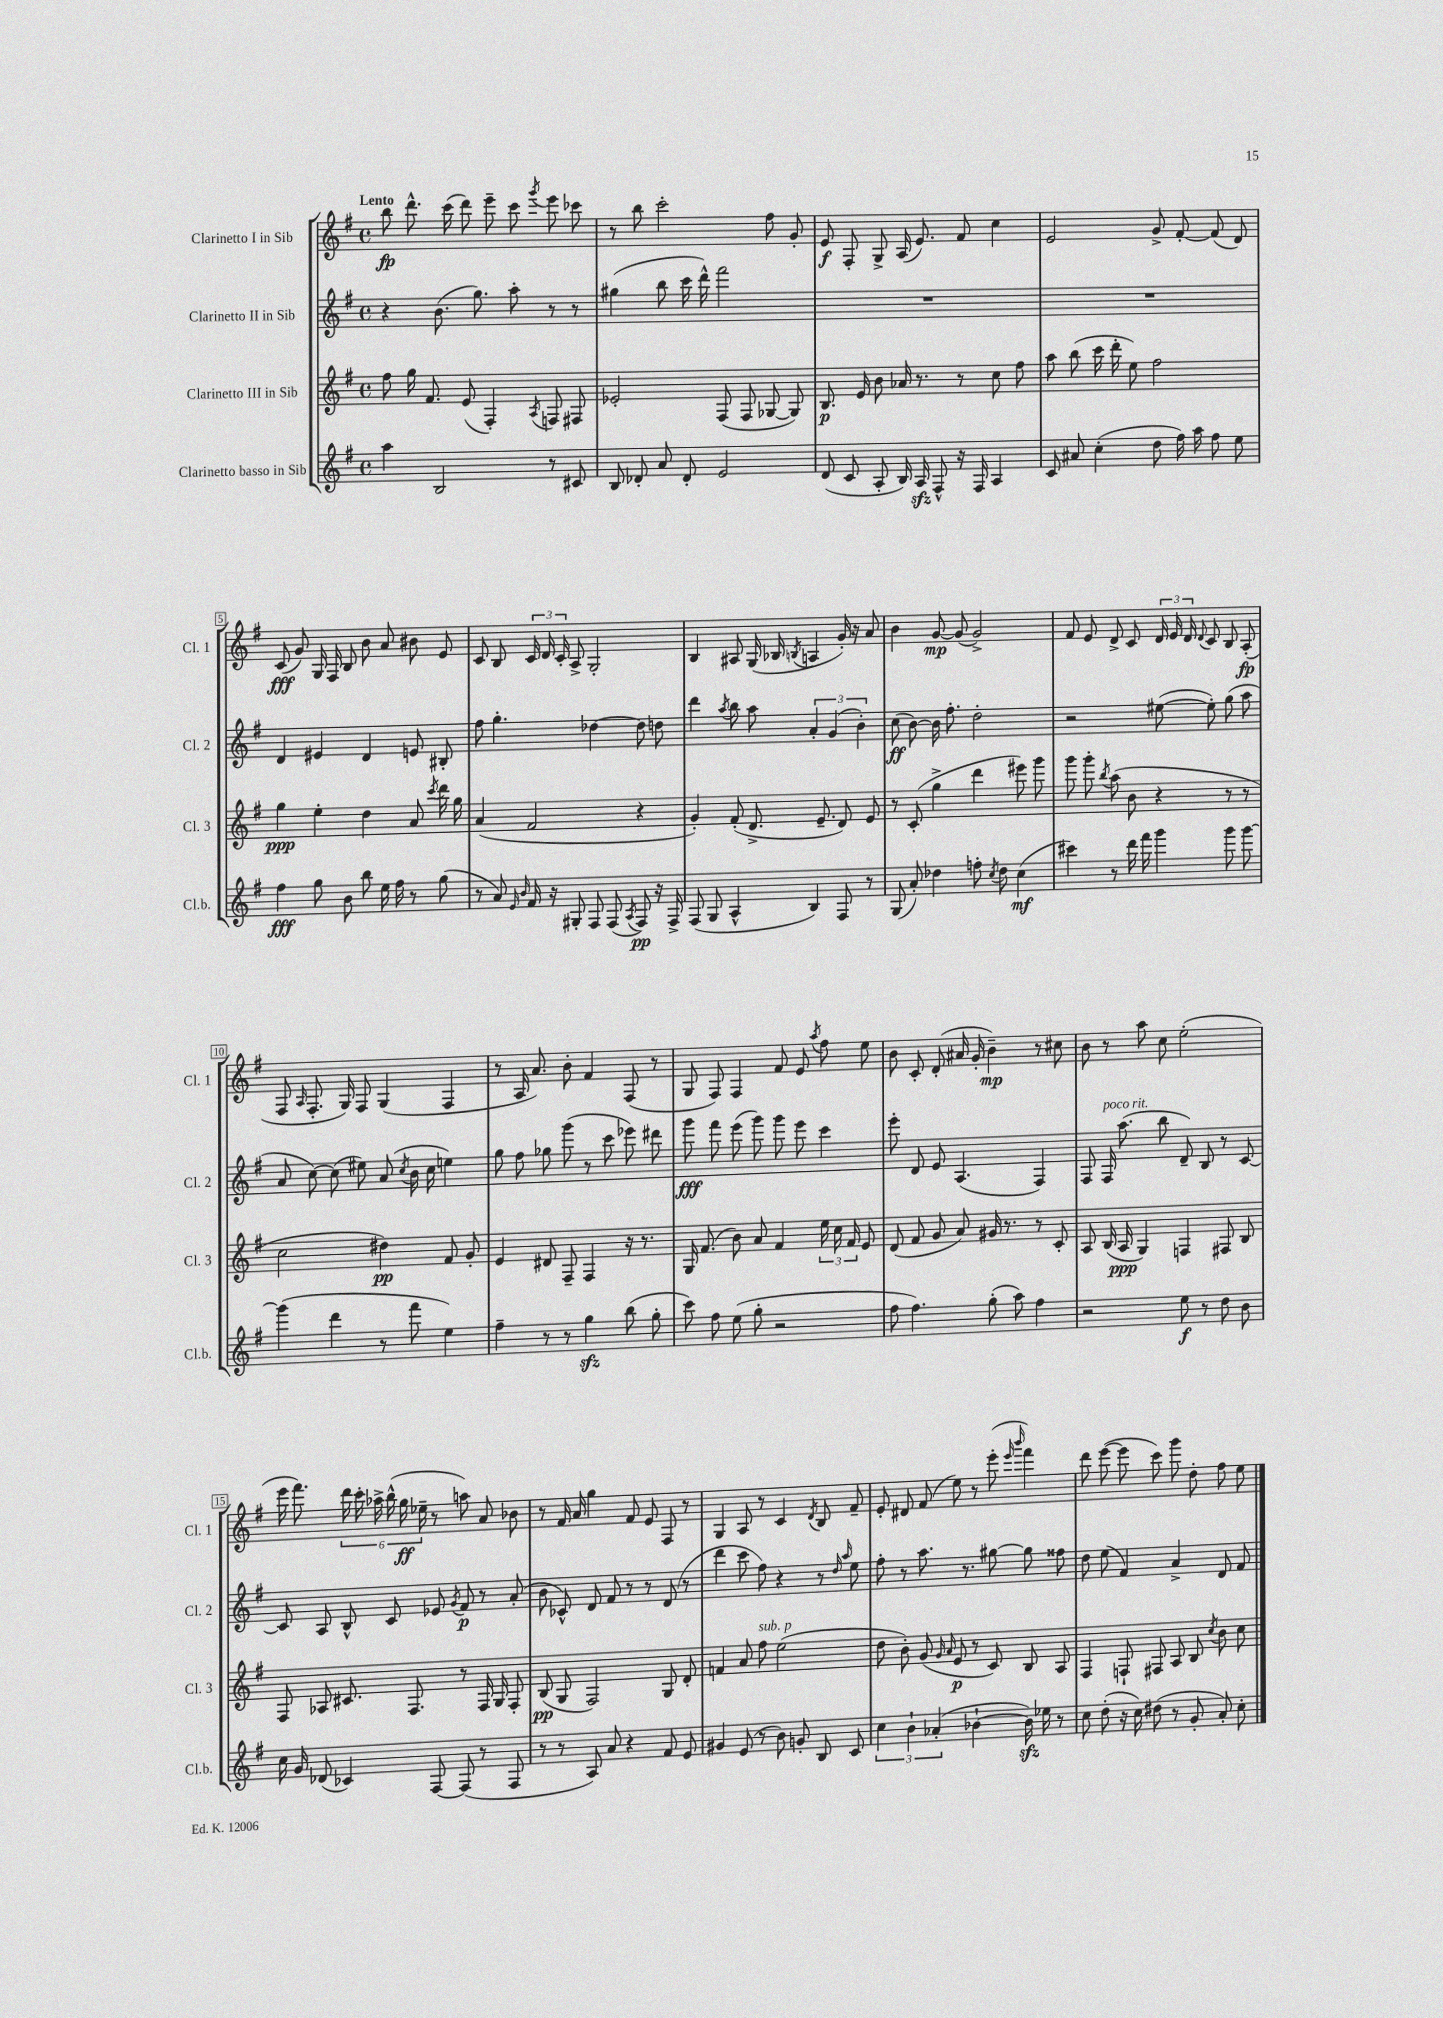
<<
\new StaffGroup <<
\new Staff = "s0" \with { instrumentName = "Clarinetto I in Sib" shortInstrumentName = "Cl. 1" } {
    \clef treble \key g \major \defaultTimeSignature \time 4/4 \tempo "Lento"
    \autoBeamOff b''8\fp d'''8.-^ c'''16( d'''8) e'''8-- c'''8 \acciaccatura { g'''8 } e'''8 ces'''8 |
    r8 b''8 c'''2-. fis''8 g'8-. |
    e'8\f fis8-. g8-> a16( e'8.) fis'8 c''4 |
    e'2 g'8-> fis'8~-. fis'8( d'8) |
    c'8\fff( g'8) g16 fis16 b8 b'8 a'8 bis'8 e'8 |
    c'8 b8 \tuplet 3/2 { c'16 d'16 c'16-. } a8-> g2-. |
    b4 ais8 g16( bes16 \acciaccatura { b8 } a4 g'16-.) r16 a'8 |
    b'4 g'8~\mp g'8( g'2->) |
    fis'8 e'8 d'8-> c'8 \tuplet 3/2 { d'16 e'16 d'16 } \appoggiatura { d'8 } c'8 b8 a8-.\fp( |
    fis8 \grace { a16 } fis8.-. g16) fis8 g4( fis4 |
    r8 a16 a'8.) b'8-. fis'4 fis8( r8 |
    g8 fis8) fis4 fis'8 e'8 \acciaccatura { a''8 } fis''8 e''8 |
    b'8 c'8-. d'8-.( ais'16 g'16-. b'4--\mp) r8 cis''8 |
    b'8 r8 a''8 c''8 e''2-.( |
    e'''16 fis'''8.) \tuplet 6/4 { d'''16 c'''16-. aes''16-> b''16-^( g''16\ff ees''16-- } r8 a''8) a'8 bes'8 |
    r8 fis'16 a'16 g''4 fis'8 e'8 fis8 r8 |
    g4 a8 r8 c'4 \acciaccatura { d'8 } b8 fis'8-- |
    e'8-. dis'8 fis'8( e''8) r8 e'''8-.( \grace { e'''16 b'''16 } fis'''4) |
    d'''8 e'''8~( e'''8 c'''8) g'''8 d''8-. fis''8 e''8 \bar "|." |
}
\new Staff = "s1" \with { instrumentName = "Clarinetto II in Sib" shortInstrumentName = "Cl. 2" } {
    \clef treble \key g \major \defaultTimeSignature \time 4/4
    \autoBeamOff r4 b'8.( g''8.) a''8-. r8 r8 |
    gis''4( b''8 c'''16 d'''16-^) fis'''2 |
    R1 |
    R1 |
    d'4 eis'4 d'4 e'8 bis8-. |
    fis''8 g''4.-. des''4~ des''8 d''8 |
    d'''4 \acciaccatura { a''8 } b''8 a''8 \tuplet 3/2 { a'4-. g'4( b'4-.) } |
    c''8\ff( b'8~) b'16 fis''8.-. d''2-. |
    r2 eis''8~( eis''8-.) g''8( a''8 |
    a'8 c''8~) c''8( eis''8) a'8( \acciaccatura { c''8 } b'16 c''16 e''4) |
    g''8 fis''8 ges''8 g'''8( r8 c'''8 ees'''8) dis'''8 |
    g'''8\fff fis'''8 e'''8( g'''8) g'''8 e'''8 c'''4 |
    e'''8-. d'8 e'8 a4.( fis4) |
    fis8 fis16^\markup { \italic "poco rit." } a''8.( b''8 d'8--) b8 r8 c'8~ |
    c'8 a8 b8-^ c'8 ees'8 \acciaccatura { g'8 } fis'8\p r8 a'8-.( |
    b'8 ces'8-^) d'8 fis'8 r8 r8 d'8( r8 |
    d'''4 c'''8 fis''8) r4 r8 \grace { d''16 a''16 } e''8 |
    fis''8-. r8 a''8. r8. gis''8~ gis''8 fisis''8 |
    d''8 e''8( fis'4) a'4-> d'8 fis'8 \bar "|." |
}
\new Staff = "s2" \with { instrumentName = "Clarinetto III in Sib" shortInstrumentName = "Cl. 3" } {
    \clef treble \key g \major \defaultTimeSignature \time 4/4
    \autoBeamOff fis''8 g''16 fis'8. e'8( fis4-.) \acciaccatura { a8 } f8 fis8 |
    ees'2-. fis8( fis8 ges8~ ges8) |
    b8.\p e'16 b'8 aes'16 r8. r8 c''8 fis''8 |
    a''8 b''8( c'''16 d'''16-. e''8) fis''2 |
    g''4\ppp e''4-. d''4 a'8 \acciaccatura { c'''8 } d'''16 g''16 |
    a'4( fis'2 r4 |
    g'4-.) fis'8-.( d'8.-> e'8.-- d'8) e'8 |
    r8 c'8-.( g''4-> d'''4 eis'''8) g'''8 |
    g'''8 g'''8-. \acciaccatura { b''8 } a''8( b'8 r4 r8 r8 |
    c''2 dis''4\pp) fis'8 g'8-. |
    e'4 dis'8 fis8-- fis4 r16 r8. |
    g16 fis'8.( b'8) a'8 fis'4 \tuplet 3/2 { e''16 c''16 fis'16 } e'8 |
    d'8( fis'8 g'8 a'8) gis'16 r8. r8 c'8-. |
    a8 b16( a16\ppp g4) f4 fis8 b8 |
    fis8 aes8 cis'8. fis8. r8 fis16 g16 fis8-. |
    b8\pp( g8 fis2) g8 d'8-. |
    f'4 a'8 fis''8^\markup { \italic "sub. p" } e''2( |
    d''8 b'8-.) g'8( \grace { g'16 a'16 } e'8\p r8 c'8) b8 a8 |
    fis4 f8-! fis8 a8 b8 \acciaccatura { c''8 } b'8 c''8 \bar "|." |
}
\new Staff = "s3" \with { instrumentName = "Clarinetto basso in Sib" shortInstrumentName = "Cl.b." } {
    \clef treble \key g \major \defaultTimeSignature \time 4/4
    \autoBeamOff a''4 b2 r8 cis'8 |
    b8 des'8-. a'8 des'8-. e'2 |
    d'8( c'8 a8-. b16) a16\sfz fis8-^ r16 fis16 a4 |
    c'8 ais'8 c''4-.( d''8 fis''16) a''16 fis''8 e''8 |
    fis''4\fff g''8 b'8 b''8 e''16 fis''16 r8 g''8( |
    r8 a'8) \grace { e'16 b'16 } fis'16 r16 gis8-. fis8 fis8( \acciaccatura { a8 } fis8\pp) r16 fis16-> |
    fis8( g8 a4-^ b4) fis8 r8 |
    g8( a'8-.) des''4 f''8-. \acciaccatura { c''8 } des''8 c''4\mf( |
    cis'''4) r8 d'''16 fis'''16 g'''4 g'''8 g'''8~ |
    g'''4( d'''4 r8 fis'''8 e''4) |
    fis''4-- r8 r8 g''4\sfz b''8( g''8-. |
    c'''8) fis''8 e''8( g''8-. r2 |
    fis''8 fis''4.) g''8-.( a''8) fis''4 |
    r2 e''8\f r8 d''8 b'8 |
    c''16 g'16 des'8( ces'4) fis8~ fis8( r8 fis8 |
    r8 r8 a8) a'8 r4 fis'8 e'8 |
    gis'4 e'8( r8 b'8) g'8-. b8 c'8 |
    \tuplet 3/2 { c''4 b'4-! aes'4-.( } bes'4~-! bes'16\sfz) ees''16 r8 |
    c''8 d''8-.( r16 c''16) dis''8( r8 g'8-. a'8-.) c''8-. \bar "|." |
}
>>
>>
\layout { \context { \Score \override BarNumber.stencil = #(make-stencil-boxer 0.1 0.3 ly:text-interface::print) } }
